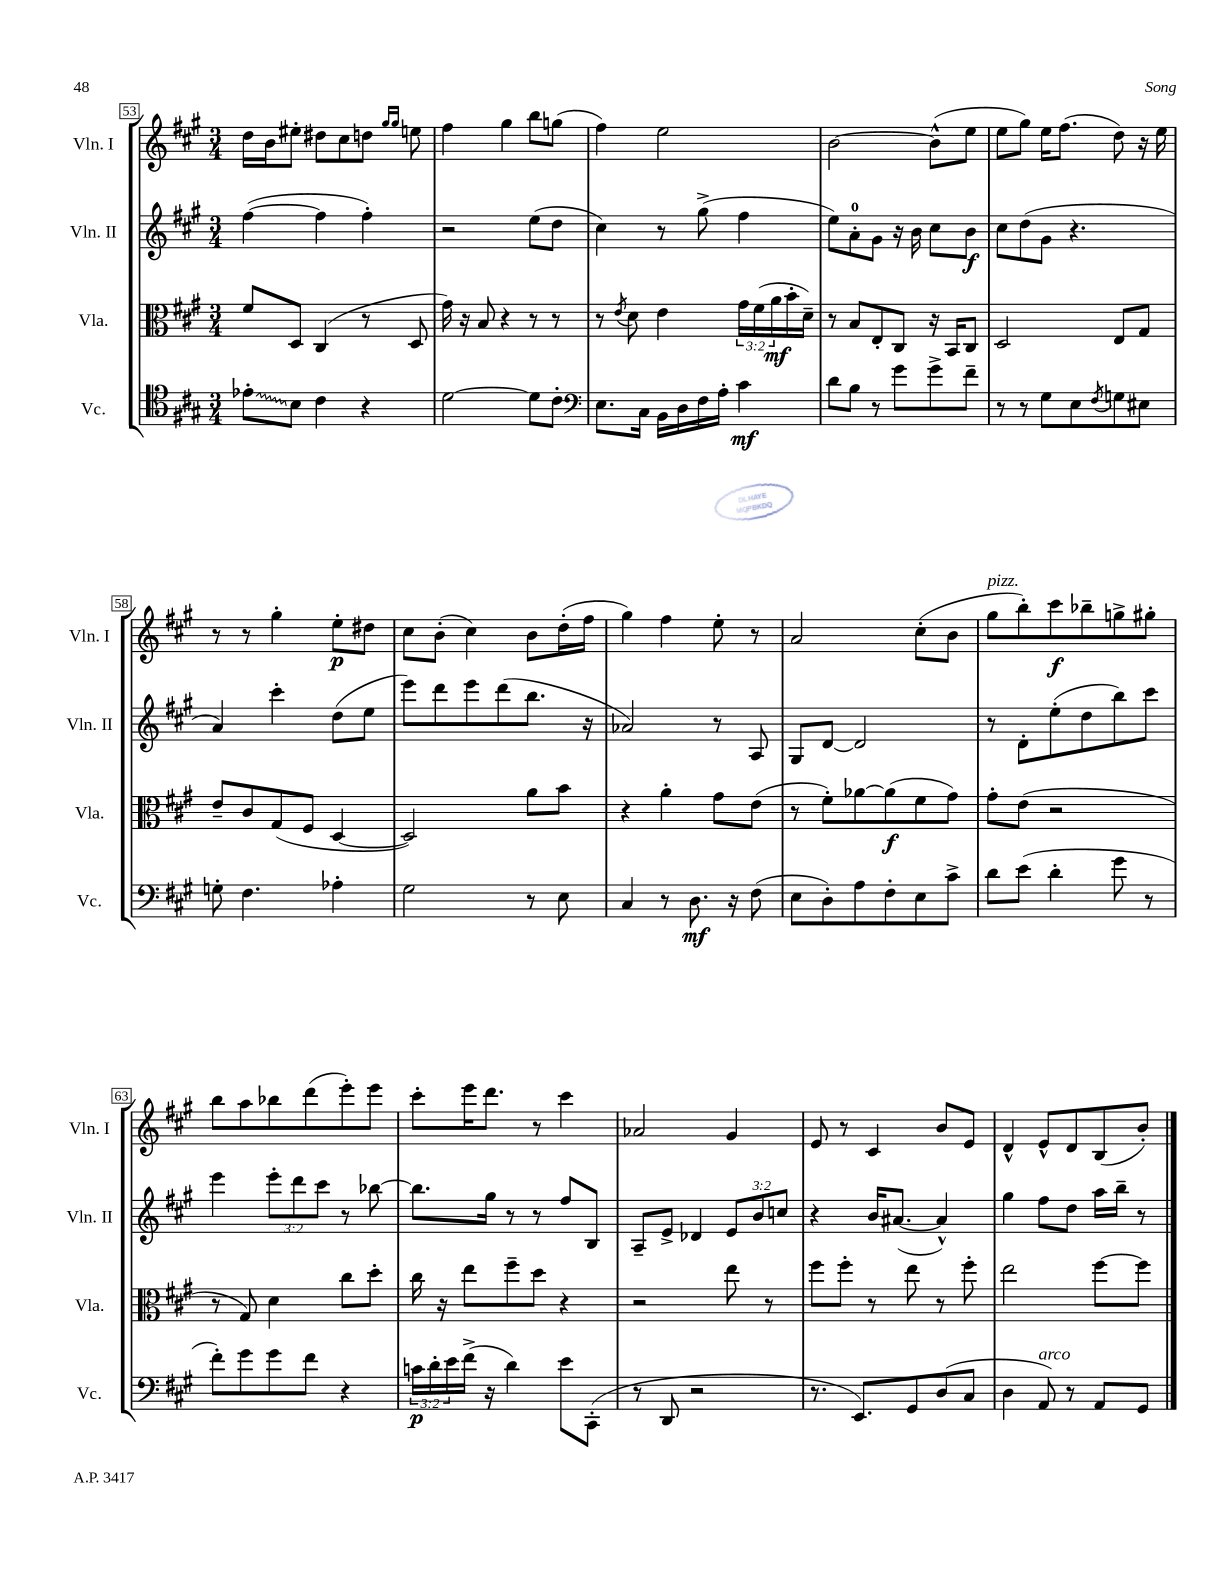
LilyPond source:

<<
\new StaffGroup <<
\new Staff = "s0" \with { instrumentName = "Vln. I" shortInstrumentName = "Vln. I" } {
    \clef treble \key a \major \numericTimeSignature \time 3/4
    d''16 b'16 eis''8-. dis''8 cis''8 d''8 \grace { gis''16 gis''16 } e''8 |
    fis''4 gis''4 b''8 g''8( |
    fis''4) e''2 |
    b'2~ b'8-^( e''8 |
    e''8 gis''8) e''16 fis''8.( d''8) r16 e''16 |
    r8 r8 gis''4-. e''8-.\p dis''8 |
    cis''8 b'8-.( cis''4) b'8 d''16-.( fis''16 |
    gis''4) fis''4 e''8-. r8 |
    a'2 cis''8-.( b'8 |
    gis''8^\markup { \italic "pizz." } b''8-.) cis'''8\f bes''8-- g''8-> gis''8-. |
    b''8 a''8 bes''8 d'''8( e'''8-.) e'''8 |
    cis'''8-. e'''16 d'''8. r8 cis'''4 |
    aes'2 gis'4 |
    e'8 r8 cis'4 b'8 e'8 |
    d'4-^ e'8-^ d'8 b8( b'8-.) \bar "|." |
}
\new Staff = "s1" \with { instrumentName = "Vln. II" shortInstrumentName = "Vln. II" } {
    \clef treble \key a \major \numericTimeSignature \time 3/4 \override Staff.TupletNumber.text = #tuplet-number::calc-fraction-text
    fis''4~( fis''4 fis''4-.) |
    r2 e''8( d''8 |
    cis''4) r8 gis''8->( fis''4 |
    e''8) a'8-0-. gis'8 r16 b'16 cis''8 b'8\f |
    cis''8 d''8( gis'8 r4. |
    a'4) cis'''4-. d''8( e''8 |
    e'''8) d'''8 e'''8 d'''8( b''8. r16 |
    aes'2) r8 a8 |
    gis8 d'8~ d'2 |
    r8 d'8-. e''8-.( d''8 b''8) cis'''8 |
    e'''4 \tuplet 3/2 { e'''8-. d'''8 cis'''8 } r8 bes''8~ |
    bes''8. gis''16 r8 r8 fis''8 b8 |
    a8-- e'8-> des'4 \tuplet 3/2 { e'8 b'8 c''8 } |
    r4 b'16 ais'8.~( ais'4-^) |
    gis''4 fis''8 d''8 a''16 b''16-- r8 \bar "|." |
}
\new Staff = "s2" \with { instrumentName = "Vla." shortInstrumentName = "Vla." } {
    \clef alto \key a \major \numericTimeSignature \time 3/4 \override Staff.TupletNumber.text = #tuplet-number::calc-fraction-text
    fis'8 d8 cis4( r8 d8 |
    gis'16) r16 b8 r4 r8 r8 |
    r8 \acciaccatura { e'8 } d'8 e'4 \tuplet 3/2 { gis'16 fis'16( a'16\mf } b'16-. d'16--) |
    r8 b8 e8-. cis8 r16 b,16 cis8 |
    d2 e8 gis8 |
    e'8-- cis'8 gis8( fis8 d4~ |
    d2) a'8 b'8 |
    r4 a'4-. gis'8 e'8( |
    r8 fis'8-.) aes'8~ aes'8\f( fis'8 gis'8) |
    gis'8-. e'8( r2 |
    r8 gis8) d'4 cis''8 d''8-. |
    cis''16 r16 e''8 fis''8-- d''8 r4 |
    r2 e''8 r8 |
    fis''8 fis''8-. r8 e''8 r8 fis''8-. |
    e''2 fis''8~ fis''8 \bar "|." |
}
\new Staff = "s3" \with { instrumentName = "Vc." shortInstrumentName = "Vc." } {
    \clef tenor \key a \major \numericTimeSignature \time 3/4 \override Staff.TupletNumber.text = #tuplet-number::calc-fraction-text
    \once \override Glissando.style = #'zigzag ees'8-.\glissando b8 cis'4 r4 |
    d'2~ d'8 cis'8-. |
    \clef bass e8. cis16 b,16 d16 fis16 a16-. cis'4\mf |
    d'8 b8 r8 gis'8 gis'8-> fis'8-- |
    r8 r8 gis8 e8 \acciaccatura { fis8 } g8 eis8 |
    g8-. fis4. aes4-. |
    gis2 r8 e8 |
    cis4 r8 d8.\mf r16 fis8( |
    e8 d8-.) a8 fis8-. e8 cis'8-> |
    d'8 e'8( d'4-. gis'8 r8 |
    fis'8-.) gis'8 gis'8 fis'8 r4 |
    \tuplet 3/2 { c'16\p d'16-. e'16 } fis'16->( r16 d'4) e'8 cis,8-.( |
    r8 d,8 r2 |
    r8. e,8.) gis,8 d8( cis8 |
    d4 a,8^\markup { \italic "arco" }) r8 a,8 gis,8 \bar "|." |
}
>>
>>
\layout { \context { \Score currentBarNumber = #53 \override BarNumber.stencil = #(make-stencil-boxer 0.1 0.3 ly:text-interface::print) } }
